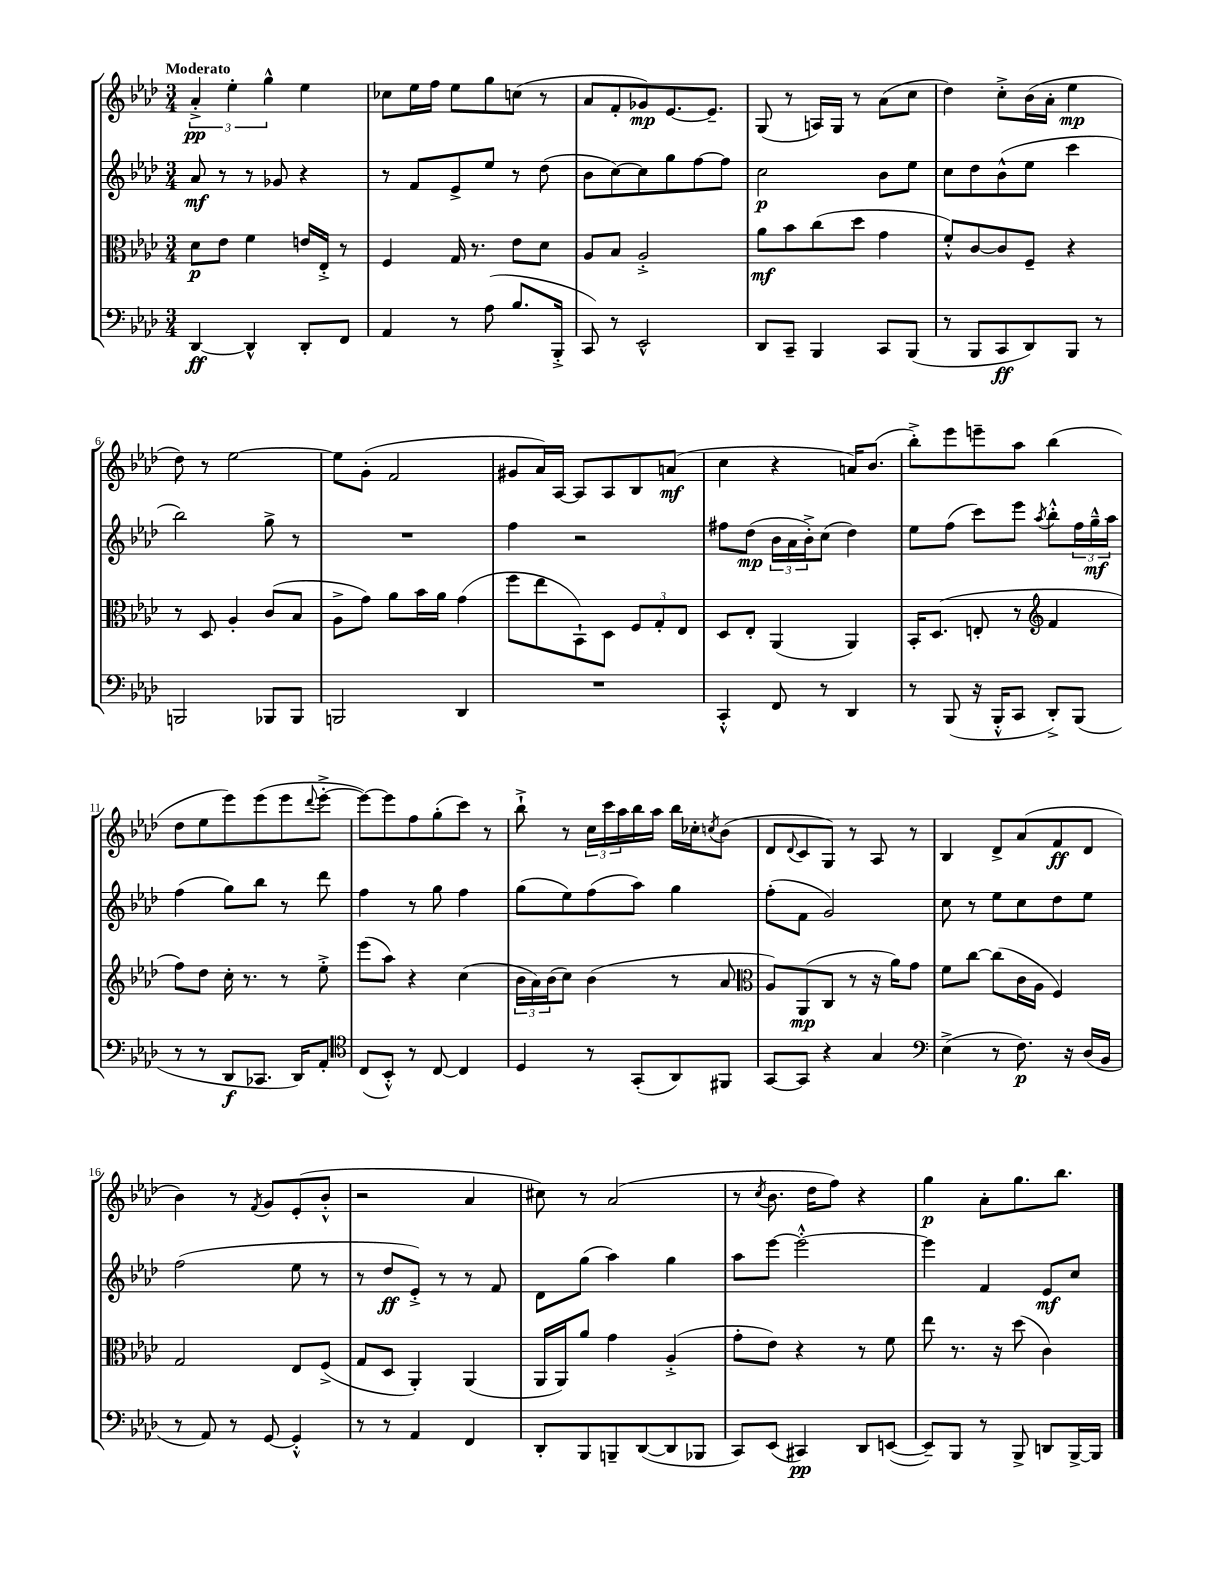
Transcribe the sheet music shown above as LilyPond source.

<<
\new StaffGroup <<
\new Staff = "s0" {
    \clef treble \key aes \major \numericTimeSignature \time 3/4 \tempo "Moderato"
    \tuplet 3/2 { aes'4-.->\pp ees''4-. g''4-^ } ees''4 |
    ces''8 ees''16 f''16 ees''8 g''8 c''8( r8 |
    aes'8 f'8-. ges'8\mp) ees'8.~ ees'8.-- |
    g8( r8 a16) g16 r8 aes'8( c''8 |
    des''4) c''8-.-> bes'16( aes'16-. ees''4\mp |
    des''8) r8 ees''2~ |
    ees''8 g'8-.( f'2 |
    gis'8 aes'16) aes16~ aes8 aes8 bes8 a'8\mf( |
    c''4 r4 a'16) bes'8.( |
    bes''8-.->) ees'''8 e'''8-- aes''8 bes''4( |
    des''8 ees''8 ees'''8) ees'''8( ees'''8 \appoggiatura { des'''8 } ees'''8~-.-> |
    ees'''8~) ees'''8 f''8 g''8-.( c'''8) r8 |
    bes''8-!-> r8 \tuplet 3/2 { c''16 c'''16 aes''16 } bes''16 aes''16 bes''16 ces''16-. \acciaccatura { c''8 } bes'8( |
    des'8 \appoggiatura { des'8 } c'8 g8) r8 aes8 r8 |
    bes4 des'8-> aes'8( f'8\ff des'8 |
    bes'4) r8 \acciaccatura { f'8 } g'8 ees'8-.( bes'8-.-^ |
    r2 aes'4 |
    cis''8) r8 aes'2( |
    r8 \acciaccatura { c''8 } bes'8. des''16 f''8) r4 |
    g''4\p aes'8-. g''8. bes''8. \bar "|." |
}
\new Staff = "s1" {
    \clef treble \key aes \major \numericTimeSignature \time 3/4
    aes'8\mf r8 r8 ges'8 r4 |
    r8 f'8 ees'8-> ees''8 r8 des''8( |
    bes'8 c''8~) c''8 g''8 f''8~ f''8 |
    c''2\p bes'8 ees''8 |
    c''8 des''8 bes'8-^( ees''8 c'''4 |
    bes''2) g''8-> r8 |
    R2. |
    f''4 r2 |
    fis''8 des''8\mp( \tuplet 3/2 { bes'16 aes'16 bes'16-.->) } c''8( des''4) |
    ees''8 f''8( c'''8) ees'''8 \acciaccatura { aes''8 } bes''8-.-^ \tuplet 3/2 { f''16 g''16---^\mf aes''16 } |
    f''4( g''8) bes''8 r8 des'''8 |
    f''4 r8 g''8 f''4 |
    g''8( ees''8) f''8( aes''8) g''4 |
    f''8-.( f'8 g'2) |
    c''8 r8 ees''8 c''8 des''8 ees''8 |
    f''2( ees''8 r8 |
    r8 des''8\ff ees'8-.->) r8 r8 f'8 |
    des'8 g''8( aes''4) g''4 |
    aes''8 ees'''8~ ees'''2~-.-^ |
    ees'''4 f'4 ees'8\mf c''8 \bar "|." |
}
\new Staff = "s2" {
    \clef alto \key aes \major \numericTimeSignature \time 3/4
    des'8\p ees'8 f'4 e'16 ees16-.-> r8 |
    f4 g16 r8. ees'8 des'8 |
    aes8 bes8 aes2-.-> |
    aes'8\mf bes'8 c''8( des''8 g'4 |
    f'8-.-^) c'8~ c'8 f8-- r4 |
    r8 des8 aes4-. c'8( bes8 |
    aes8-> g'8) aes'8 bes'16 aes'16 g'4( |
    f''8 ees''8 bes,8-!) des8 \tuplet 3/2 { f8 g8-. ees8 } |
    des8 ees8-. aes,4( aes,4) |
    bes,16-. des8.( e8-. r8 \clef treble f'4 |
    f''8) des''8 c''16-. r8. r8 ees''8-.-> |
    ees'''8( aes''8) r4 c''4( |
    \tuplet 3/2 { bes'16 aes'16) bes'16( } c''8) bes'4( r8 aes'8 |
    \clef alto aes8) aes,8\mp( c8 r8 r16 aes'16) g'8 |
    f'8 c''8~ c''8( c'16 aes16 f4) |
    g2 ees8 f8->( |
    g8 des8 aes,4-.) aes,4( |
    aes,16 aes,16) aes'8 g'4 aes4-.->( |
    g'8-. ees'8) r4 r8 f'8 |
    ees''8 r8. r16 des''8( c'4) \bar "|." |
}
\new Staff = "s3" {
    \clef bass \key aes \major \numericTimeSignature \time 3/4
    des,4~\ff des,4-^ des,8-. f,8 |
    aes,4 r8 aes8( bes8. bes,,16-.-> |
    c,8) r8 ees,2-^ |
    des,8 c,8-- bes,,4 c,8 bes,,8( |
    r8 bes,,8 c,8\ff des,8) bes,,8 r8 |
    b,,2 bes,,8 bes,,8 |
    b,,2 des,4 |
    R2. |
    c,4-.-^ f,8 r8 des,4 |
    r8 bes,,8( r16 bes,,16-.-^ c,8 des,8-.->) bes,,8( |
    r8 r8 des,8\f ces,8. des,16) aes,8-. |
    \clef tenor c8( bes,8-.-^) r8 c8~ c4 |
    des4 r8 g,8-.( aes,8) fis,8 |
    g,8~ g,8 r4 g4 |
    \clef bass ees4->( r8 f8.\p) r16 des16( bes,16 |
    r8 aes,8) r8 g,8~ g,4-.-^ |
    r8 r8 aes,4 f,4 |
    des,8-. bes,,8 b,,8-- des,8~( des,8 bes,,8 |
    c,8) ees,8( cis,4\pp) des,8 e,8~( |
    e,8--) bes,,8 r8 bes,,8-> d,8 bes,,16~-> bes,,16 \bar "|." |
}
>>
>>
